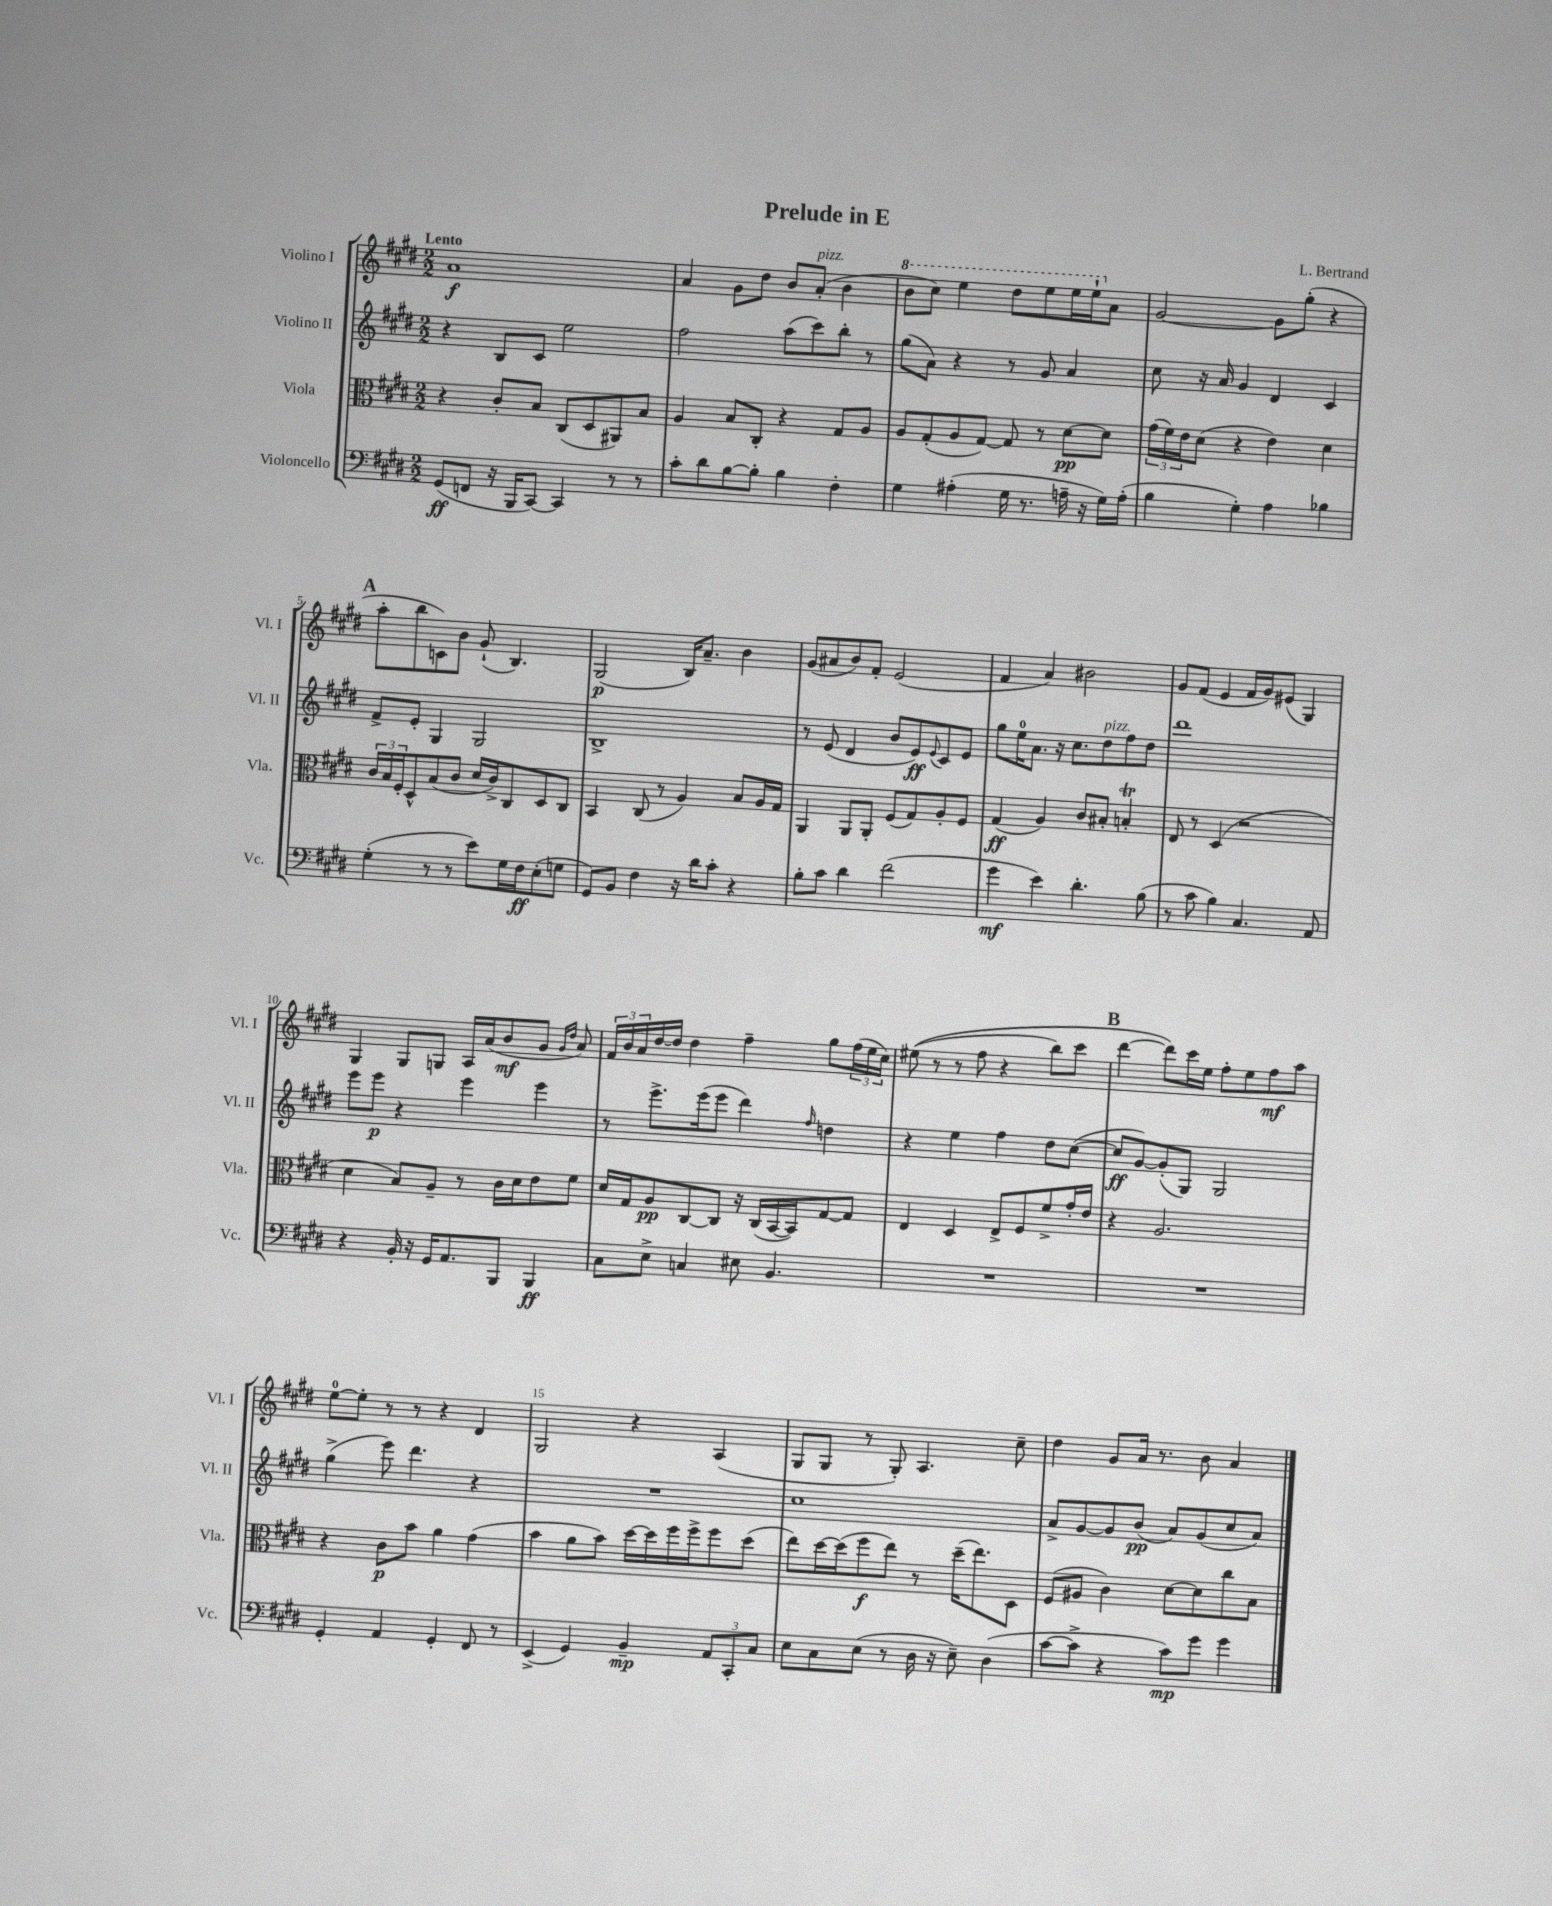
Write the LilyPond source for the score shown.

\header { title = "Prelude in E" composer = "L. Bertrand" }
<<
\new StaffGroup <<
\new Staff = "s0" \with { instrumentName = "Violino I" shortInstrumentName = "Vl. I" } {
    \clef treble \key e \major \numericTimeSignature \time 2/2 \tempo "Lento"
    a'1\f |
    a'4 gis'8 dis''8 b'8 a'8-.^\markup { \italic "pizz." }( b'4 |
    \ottava #1 b''8 cis'''8) e'''4 dis'''8 e'''8 e'''16 e'''16-! \ottava #0 a'8 |
    gis'2~ gis'8 gis''8-.( r4 |
    \mark \markup { \bold "A" } a''8-. b''8 c'8) b'8 gis'8-!( b4.) |
    gis2\p( b16) a'8.-- b'4 |
    gis'8( ais'8 b'8) fis'8-. e'2( |
    fis'4 a'4) bis'2 |
    gis'8 fis'8( e'4 fis'16 gis'16) eis'8( gis4) |
    gis4 gis8 g8 a16 a'16( b'8\mf gis'8 \grace { gis'16 dis''16 } a'8) |
    \tuplet 3/2 { fis'16 b'16 a'16 } dis''16~ dis''16 dis''4 fis''4-- gis''8 \tuplet 3/2 { fis''16( e''16 cis''16) } |
    eis''8(\( r8 r8 fis''8 r4 b''8) cis'''8 |
    \mark \markup { \bold "B" } dis'''4~ dis'''8\) cis'''16 e''16 fis''8-. e''8 fis''8\mf a''8 |
    e''8-0~ e''8-. r8 r8 r4 dis'4 |
    gis2 r4 a4( |
    gis8 gis8 r8 gis8-.) a4. cis''8-- |
    dis''4 gis'8 a'16 r8. b'8 a'4 \bar "|." |
}
\new Staff = "s1" \with { instrumentName = "Violino II" shortInstrumentName = "Vl. II" } {
    \clef treble \key e \major \numericTimeSignature \time 2/2
    r4 b8 cis'8 e''2 |
    fis''2 a''8( cis'''8) b''8-. r8 |
    gis''8( a'8) r4 r8 gis'8 a'4 |
    cis''8 r16 a'16 gis'4 dis'4 cis'4 |
    \mark \markup { \bold "A" } fis'8-> e'8-. gis4 gis2 |
    b1-> |
    r8 e'8( dis'4 b'8 e'8\ff) \appoggiatura { e'8 } cis'8 e'8 |
    gis''8 e''16-0 a'8. r16 cis''8. dis''8^\markup { \italic "pizz." } fis''8 dis''8 |
    dis'''1 |
    e'''8 e'''8\p r4 e'''4 e'''4 |
    r8 e'''8.-> e'''16( e'''8 dis'''4) \grace { fis''16 } d''4 |
    r4 e''4 fis''4 dis''8 cis''8~( |
    \mark \markup { \bold "B" } cis''8\ff gis'8~) gis'8-.( gis8) gis2 |
    gis''4->( e'''8) dis'''4. r4 |
    R1 |
    cis''1 |
    a'8-> gis'8~ gis'8 b'8\pp( a'8) gis'8( cis''8 a'8) \bar "|." |
}
\new Staff = "s2" \with { instrumentName = "Viola" shortInstrumentName = "Vla." } {
    \clef alto \key e \major \numericTimeSignature \time 2/2
    r4 cis'8-. b8 cis8( dis8 ais,8) b8 |
    a4 b8 cis8-. r4 gis8 a8 |
    a8 gis8-.( a8 gis8~) gis8 r8 dis'8~\pp dis'8 |
    \tuplet 3/2 { gis'16( fis'16) e'16 } dis'8( r4 e'4) dis'4 |
    \mark \markup { \bold "A" } \tuplet 3/2 { cis'16 b16 fis16-. } dis8-^ b8( cis'8 dis'16 cis'16->) cis8 dis8 cis8 |
    b,4 cis8( r8 a4) b8 a16 gis16 |
    a,4 a,8 a,8-. fis8( gis8) a8-. fis8 |
    gis4\ff( a4) cis'8 bis8-. b4-.\trill |
    e8 r8 dis4( r2 |
    dis'4 b8) a8-- r8 cis'16 dis'16 e'8 fis'8 |
    dis'16 gis16 a8\pp cis8~ cis8 r16 cis16( b,16~ b,16) gis8~ gis8 |
    e4 dis4 e8-> fis8 fis'8-> gis'16-. e'16 |
    \mark \markup { \bold "B" } r4 a2. |
    r4 cis'8\p b'8 a'4 gis'4( |
    b'4 a'8 b'8) dis''16~ dis''16 fis''16 fis''16-> fis''8 dis''8( |
    e''8) dis''16~ dis''16( fis''8\f e''8) r8 dis''16--( e''8.) dis8 |
    fis8( ais8 cis'4) dis'8~ dis'8 cis''8 b8 \bar "|." |
}
\new Staff = "s3" \with { instrumentName = "Violoncello" shortInstrumentName = "Vc." } {
    \clef bass \key e \major \numericTimeSignature \time 2/2
    gis,8\ff( f,8 r16 b,,16 cis,8~) cis,4 r8 r8 |
    cis'8-. dis'8 b8~ b8-. b4 fis4-. |
    gis4 ais4-.( gis16 r8. a16-- r16 gis16) a16-.( |
    b4 gis4-.) a4 bes4 |
    \mark \markup { \bold "A" } gis4-.( r8 r8 e'8) gis16 fis16\ff e8-.( g8 |
    gis,8) b,8 fis4 r16 dis'16 cis'8-. r4 |
    b8-. cis'8 dis'4 fis'2( |
    gis'4\mf e'4) dis'4.-. b8( |
    r8 cis'8 b4) cis4. a,8 |
    r4 b,16-. r16 gis,16 a,8. b,,8 b,,4\ff |
    cis8 e8-> c4 eis8 b,4. |
    R1 |
    \mark \markup { \bold "B" } R1 |
    gis,4-. a,4 gis,4-. fis,8 r8 |
    e,4->( gis,4) b,4--\mp \tuplet 3/2 { a,8 cis,8-. cis8 } |
    e8 cis8 e8( r8 dis16 r16 e8--) dis4( |
    cis'8~ cis'8-> r4 cis'8\mp) gis'8 gis'4 \bar "|." |
}
>>
>>
\layout { \context { \Score \override BarNumber.break-visibility = ##(#f #t #t) barNumberVisibility = #(every-nth-bar-number-visible 5) } }
